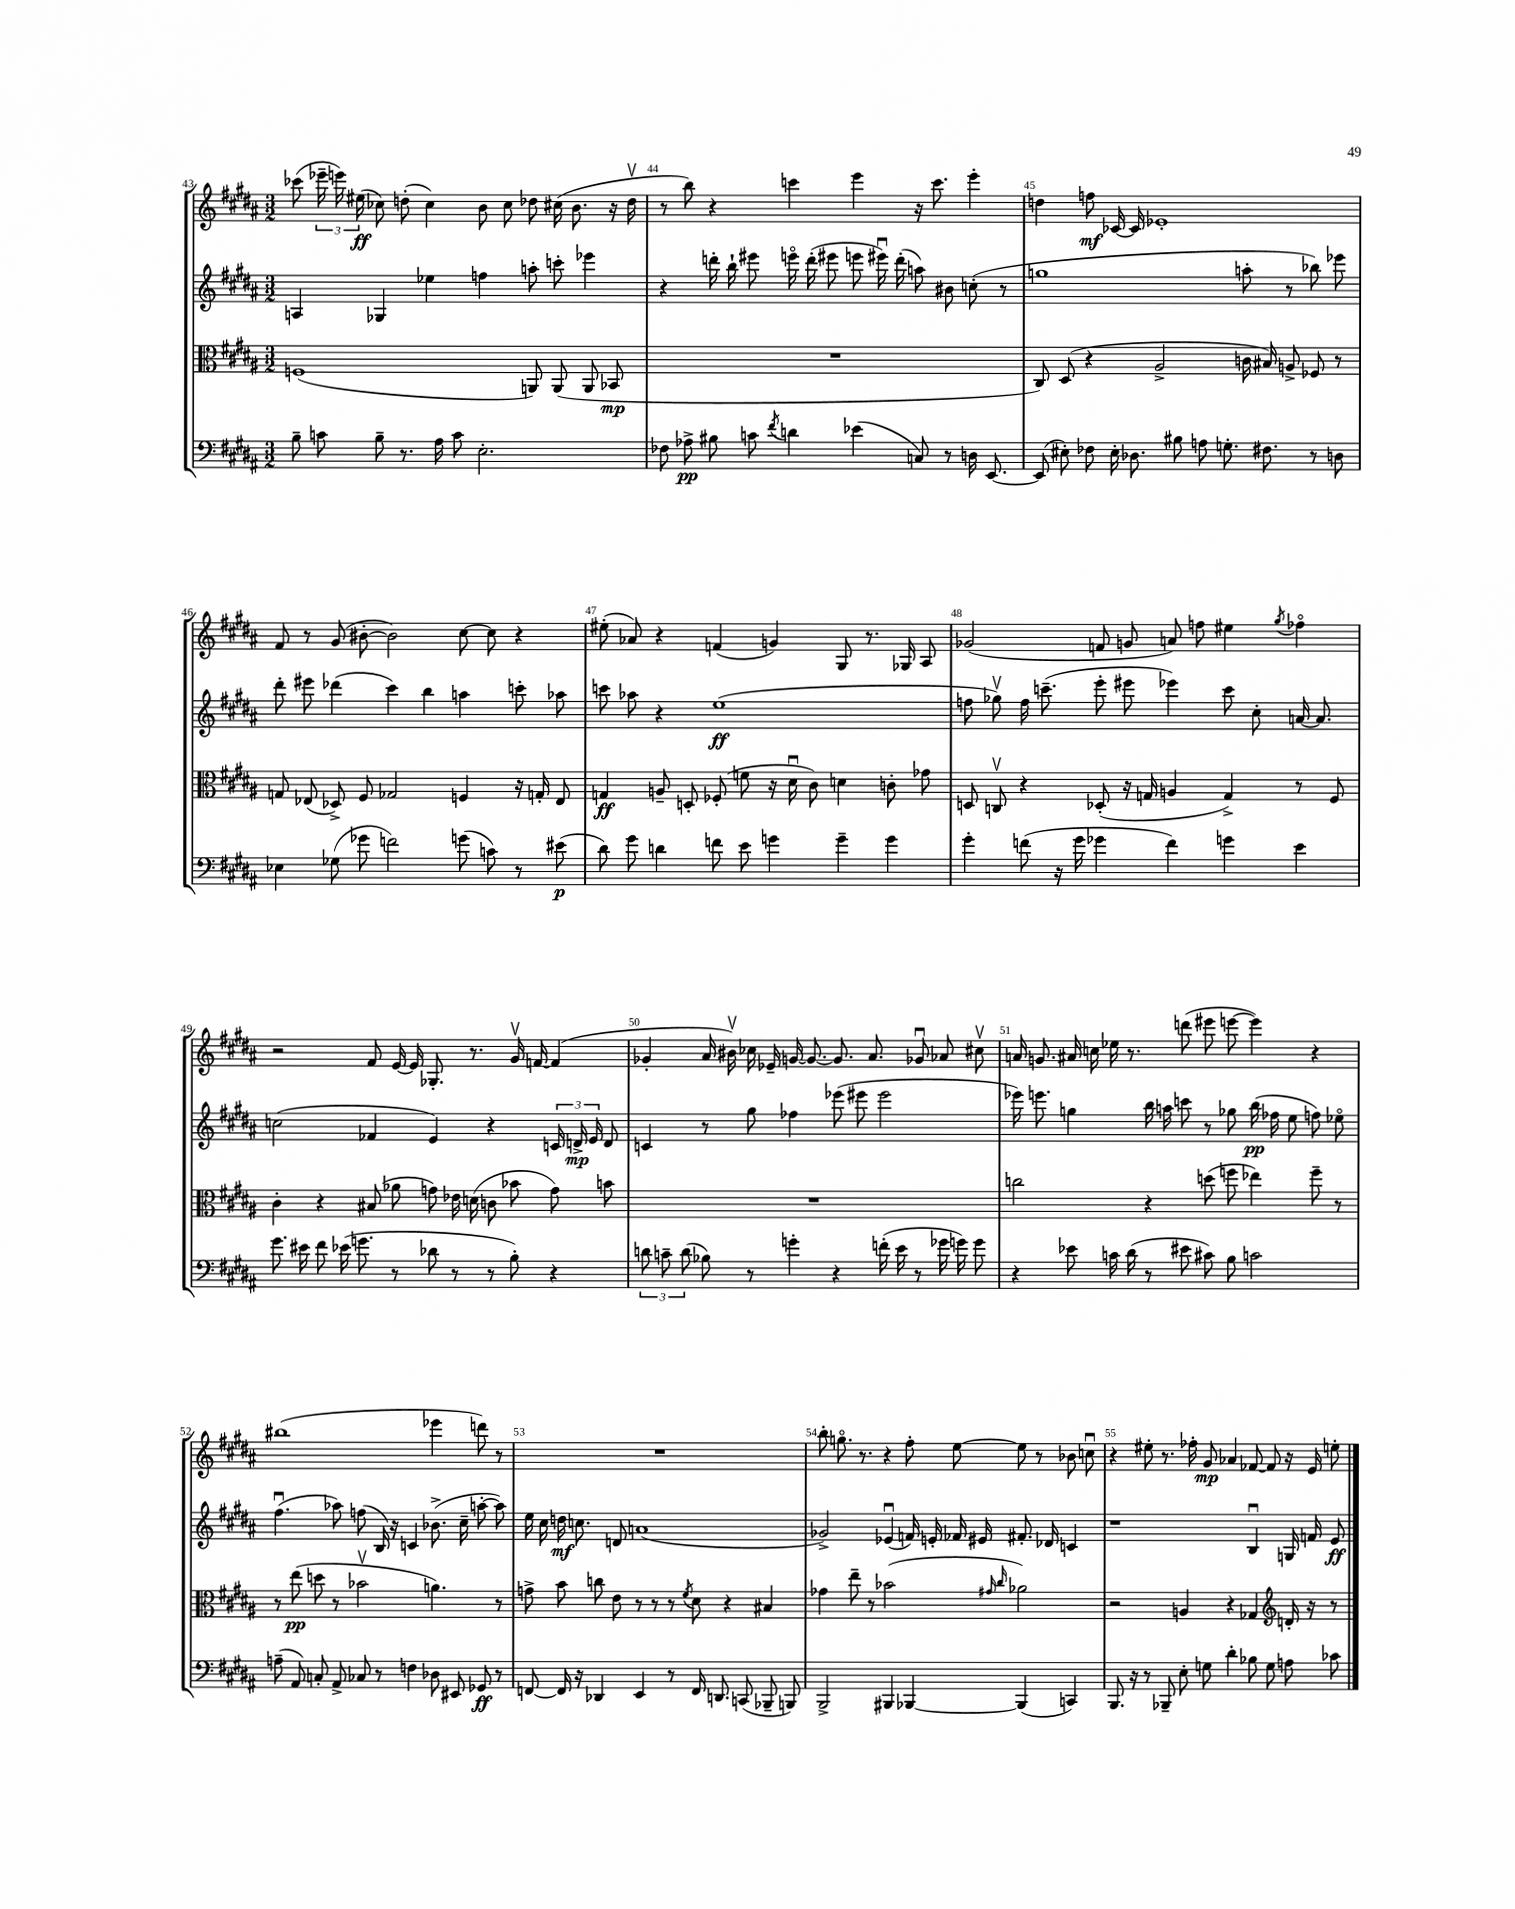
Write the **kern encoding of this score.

**kern	**dynam	**kern	**dynam	**kern	**dynam	**kern	**dynam
*part4	*part4	*part3	*part3	*part2	*part2	*part1	*part1
*staff4	*staff4	*staff3	*staff3	*staff2	*staff2	*staff1	*staff1
*clefF4	*	*clefC3	*	*clefG2	*	*clefG2	*
*k[f#c#g#d#a#]	*	*k[f#c#g#d#a#]	*	*k[f#c#g#d#a#]	*	*k[f#c#g#d#a#]	*
*M3/2	*	*M3/2	*	*M3/2	*	*M3/2	*
=43	=43	=43	=43	=43	=43	=43	=43
8B~\	.	(1Fn	.	4An/	.	(8ccc-X\	.
8cn\	.	.	.	.	.	24eee-X~\	.
.	.	.	.	.	.	24eeen\)	.
.	.	.	.	.	.	(24ee#X\	ff
8B~\	.	.	.	4G-X/	.	8cc-X\)	.
8.r	.	.	.	.	.	(8ddn'\	.
.	.	.	.	4ee-X\	.	4cc-\)	.
16A#\	.	.	.	.	.	.	.
8c\	.	.	.	.	.	.	.
2.E'\	.	.	.	4ffn\	.	8b\	.
.	.	.	.	.	.	8cc-\	.
.	.	8AAn/)	.	8aan'\	.	8dd-X\	.
.	.	(8AA/	.	8cccn'\	.	(16cc#X\	.
.	.	.	.	.	.	8.b\	.
.	.	8AA/	.	4eee-X\	.	.	.
.	.	8BB-X/	mp	.	.	16r	.
.	.	.	.	.	.	16dd-v\	.
=44	=44	=44	=44	=44	=44	=44	=44
8F-X\	.	1.r	.	4r	.	8r	.
8A-X^\	pp	.	.	.	.	8bb\)	.
8B#X\	.	.	.	16dddn'\	.	4r	.
.	.	.	.	16bb`\	.	.	.
8cn\	.	.	.	8eee#X\	.	.	.
8qf#/	.	.	.	.	.	.	.
4dn\	.	.	.	16eeen\	.	4cccn\	.
.	.	.	.	(16ddd'\	.	.	.
.	.	.	.	8eee#X\	.	.	.
(4e-X\	.	.	.	8eeen\	.	4eee\	.
.	.	.	.	16eee#Xu\)	.	.	.
.	.	.	.	(16ddd'\	.	.	.
8Cn/)	.	.	.	8aan\)	.	16r	.
.	.	.	.	.	.	8.ccc\	.
8r	.	.	.	8b#X\	.	.	.
16Dn\	.	.	.	(8ccn'\	.	4eee'\	.
[8.EE/	.	.	.	.	.	.	.
.	.	.	.	8r	.	.	.
=45	=45	=45	=45	=45	=45	=45	=45
(8EE/]	.	8C#/)	.	1ggn	.	4ddn\	.
8E#X'\)	.	(8D#/	.	.	.	.	.
8F-X\	.	4r	.	.	.	8ffn\	mf
16E#'\	.	.	.	.	.	[16c-X/	.
8.D-X\	.	.	.	.	.	16c-/]	.
.	.	2A#^/	.	.	.	1e-X'	.
8B#X\	.	.	.	.	.	.	.
8An\	.	.	.	.	.	.	.
8.Gn'\	.	.	.	.	.	.	.
.	.	16cn\	.	8aan'\	.	.	.
8.F#X\	.	16B#X/)	.	.	.	.	.
.	.	8An^/	.	8r	.	.	.
8r	.	8F-X/	.	8bb-X\)	.	.	.
8Dn\	.	8r	.	8eee-X\	.	.	.
!!LO:LB:g=z
=46	=46	=46	=46	=46	=46	=46	=46
4E-X\	.	8Gn/	.	8ddd#'\	.	8f#/	.
.	.	(8E-X/	.	8eee#X\	.	8r	.
(8G-X\	.	8D-X^/)	.	(4ddd-X\	.	(8g#/	.
8g-X\	.	8F#/	.	.	.	[8b#X'\	.
2fn\)	.	2G-X/	.	4ccc#\)	.	2b#\])	.
.	.	.	.	4bb\	.	.	.
(8gn\	.	4Fn/	.	4aan\	.	[8cc#\	.
8cn\)	.	.	.	.	.	8cc#\]	.
8r	.	16r	.	8cccn'\	.	4r	.
.	.	16Gn'/	.	.	.	.	.
(8e#X\	p	8E-/	.	8aa-X\	.	.	.
=47	=47	=47	=47	=47	=47	=47	=47
8d#\)	.	4Gn/	ff	8cccn\	.	(8ee#X'\	.
8g#\	.	.	.	8aa-X\	.	8a-X/)	.
4dn\	.	8An~/	.	4r	.	4r	.
.	.	8Dn'/	.	.	.	.	.
8fn\	.	(8F-X'/	.	(1ee	ff	(4fn/	.
8e\	.	8fn\	.	.	.	.	.
4gn\	.	16r	.	.	.	4gn/)	.
.	.	16d#u\	.	.	.	.	.
.	.	8c#\)	.	.	.	.	.
4g~\	.	4dn\	.	.	.	8G#/	.
.	.	.	.	.	.	8.r	.
4g\	.	8cn'\	.	.	.	.	.
.	.	.	.	.	.	16G-X/	.
.	.	8g-X\	.	.	.	8A#/	.
=48	=48	=48	=48	=48	=48	=48	=48
4g#'\	.	8Dn/	.	8ffn\	.	(2g-X/	.
.	.	8Cnv/	.	8gg-Xv\)	.	.	.
(8fn\	.	4r	.	16ff\	.	.	.
.	.	.	.	(8.cccn~\	.	.	.
16r	.	.	.	.	.	.	.
16g#\	.	.	.	.	.	.	.
4g-X\	.	(8D-X'/	.	8eee'\	.	8fn/	.
.	.	16r	.	8eee#X\	.	8gn/	.
.	.	16Gn/	.	.	.	.	.
4f\)	.	4An/	.	4eee-X\)	.	8an/)	.
.	.	.	.	.	.	8ffn\	.
4gn\	.	4G^/)	.	8ccc\	.	4ee#X\	.
.	.	.	.	8cc#'\	.	.	.
.	.	.	.	.	.	8qgg#/	.
4e\	.	8r	.	[16an/	.	4ff-X\	.
.	.	.	.	8.a/]	.	.	.
.	.	8F#/	.	.	.	.	.
!!LO:LB:g=z
=49	=49	=49	=49	=49	=49	=49	=49
8.g#\	.	4c#'\	.	(2ccn\	.	2r	.
16e#X\	.	.	.	.	.	.	.
8f#\	.	4r	.	.	.	.	.
(16e-X\	.	.	.	.	.	.	.
8.gn\	.	.	.	.	.	.	.
.	.	(8B#X/	.	4f-X/	.	8f#/	.
8r	.	8a-X\	.	.	.	[16e/	.
.	.	.	.	.	.	16e/]	.
8d-X\	.	8gn\)	.	4e/)	.	8.G-X'/	.
8r	.	16e-X\	.	.	.	.	.
.	.	(16dn\	.	.	.	8.r	.
8r	.	8cn\	.	4r	.	.	.
8B'\)	.	8b-X\	.	.	.	16g#v/	.
.	.	.	.	.	.	[16fn/	.
4r	.	8g\)	.	24cn/	.	(4f/]	.
.	.	.	.	24dn^/	mp	.	.
.	.	.	.	24e/	.	.	.
.	.	8bn\	.	8d/	.	.	.
=50	=50	=50	=50	=50	=50	=50	=50
12dn\	.	1.r	.	4cn/	.	4g-X'/	.
12cn~\	.	.	.	.	.	.	.
(12d\	.	.	.	.	.	.	.
8B-X\)	.	.	.	8r	.	16a#/	.
.	.	.	.	.	.	16b#Xv\)	.
8r	.	.	.	8gg#\	.	16cc-X\	.
.	.	.	.	.	.	16e-X~/	.
4gn'\	.	.	.	4ff-X\	.	[16gn/	.
.	.	.	.	.	.	8.g/_	.
4r	.	.	.	(8eee-X\	.	8.g/]	.
.	.	.	.	8eee#X\	.	.	.
.	.	.	.	.	.	8.a#/	.
(16fn'\	.	.	.	2eee#\	.	.	.
16e\	.	.	.	.	.	.	.
8r	.	.	.	.	.	8g-Xu/	.
16g-X\	.	.	.	.	.	8a-X/	.
16gn\)	.	.	.	.	.	.	.
8g\	.	.	.	.	.	8cc#Xv\	.
=51	=51	=51	=51	=51	=51	=51	=51
4r	.	2ccn\	.	16eee-X\)	.	16an/	.
.	.	.	.	8.eeen\	.	8.gn/	.
8e-X\	.	.	.	4ggn\	.	16a#X/	.
.	.	.	.	.	.	16ccn\	.
16cn\	.	.	.	.	.	16ee-X\	.
(16d#\	.	.	.	.	.	8.r	.
8r	.	4r	.	16bb\	.	.	.
.	.	.	.	16aan\	.	.	.
8e#X\	.	.	.	8cccn\	.	(8dddn\	.
8c#X\)	.	(8ddn\	.	8r	.	8eee#X\	.
8B\	.	8ffn\	.	8gg-X\	.	[8eeen\	.
2cn\	.	4ee-X\)	.	(16bb\	pp	4eee\])	.
.	.	.	.	16ff-X\	.	.	.
.	.	.	.	8ee\	.	.	.
.	.	8ff~\	.	8ffn\)	.	4r	.
.	.	8r	.	8ee-X\	.	.	.
!!LO:LB:g=z
=52	=52	=52	=52	=52	=52	=52	=52
(8An~\	.	8r	.	(4.ff#u\	.	(1bb#X	.
8AA#/)	.	(8ee\	pp	.	.	.	.
8Cn'/	.	8ddn\	.	.	.	.	.
8AA#^/	.	8r	.	8aa-X\)	.	.	.
8C-X/	.	2b-Xv\	.	(8ffn\	.	.	.
8r	.	.	.	16B/)	.	.	.
.	.	.	.	16r	.	.	.
4Fn\	.	.	.	4cn/	.	.	.
8D-X\	.	4.an\)	.	(8.b-X^\	.	4eee-X\	.
8EE#X/	.	.	.	.	.	.	.
.	.	.	.	16cc#~\	.	.	.
8GG-X/	ff	.	.	[8aan'\	.	8dddn\)	.
8r	.	8r	.	8aa\])	.	8r	.
=53	=53	=53	=53	=53	=53	=53	=53
[8FFn/	.	8gn^\	.	16ee\	.	1.r	.
.	.	.	.	16cc#\	.	.	.
16FF/]	.	8b\	.	16ddn\	mf	.	.
16r	.	.	.	8.ccn\	.	.	.
4DD-X/	.	8ccn\	.	.	.	.	.
.	.	8e\	.	8dn/	.	.	.
4EE/	.	8r	.	(1an	.	.	.
.	.	8r	.	.	.	.	.
8r	.	8r	.	.	.	.	.
.	.	8qf#/	.	.	.	.	.
16FF/	.	8d#\	.	.	.	.	.
8.DDn/	.	.	.	.	.	.	.
.	.	4r	.	.	.	.	.
(8CCn/	.	.	.	.	.	.	.
8BBB-X~/	.	4B#X/	.	.	.	.	.
8BBBn/)	.	.	.	.	.	.	.
=54	=54	=54	=54	=54	=54	=54	=54
2BBB^/	.	4g-X\	.	2g-X^/)	.	8bb'\	.
.	.	.	.	.	.	8.ggn\	.
.	.	8ee~\	.	.	.	.	.
.	.	.	.	.	.	8.r	.
.	.	8r	.	.	.	.	.
4BBB#X/	.	(2b-X\	.	(4e-Xu/	.	4r	.
[4BBB-X/	.	.	.	16fn/)	.	8ff#'\	.
.	.	.	.	16en'/	.	.	.
.	.	.	.	16f-X/	.	[8ee\	.
.	.	.	.	16e#X/	.	.	.
.	.	16qqg#X/	.	.	.	.	.
.	.	16qqcc#/	.	.	.	.	.
(4BBB-/]	.	2a-X\)	.	8.f#X'/	.	8ee\]	.
.	.	.	.	.	.	8r	.
.	.	.	.	16d-X/	.	.	.
4CCn/)	.	.	.	4cn/	.	8b-X\	.
.	.	.	.	.	.	8ccnu\	.
=55	=55	=55	=55	=55	=55	=55	=55
8.BBB/	.	2r	.	1r	.	4r	.
16r	.	.	.	.	.	.	.
8r	.	.	.	.	.	8ee#X'\	.
8BBB-X~/	.	.	.	.	.	8.r	.
8E'\	.	4An/	.	.	.	.	.
.	.	.	.	.	.	16ff-X'\	.
8Gn\	.	.	.	.	.	8g#/	mp
4d#'\	.	4r	.	.	.	4a-X/	.
8B-X\	.	4G-X/	.	4Bu/	.	[8f-X/	.
8G\	.	.	.	.	.	8f-/]	.
*	*	*clefG2	*	*	*	*	*
8An\	.	16dn'/	.	16Gn/	.	16r	.
.	.	16r	.	16fn/	.	16e/	.
8c-X\	.	8r	.	8e/	ff	8een'\	.
==	==	==	==	==	==	==	==
*-	*-	*-	*-	*-	*-	*-	*-
